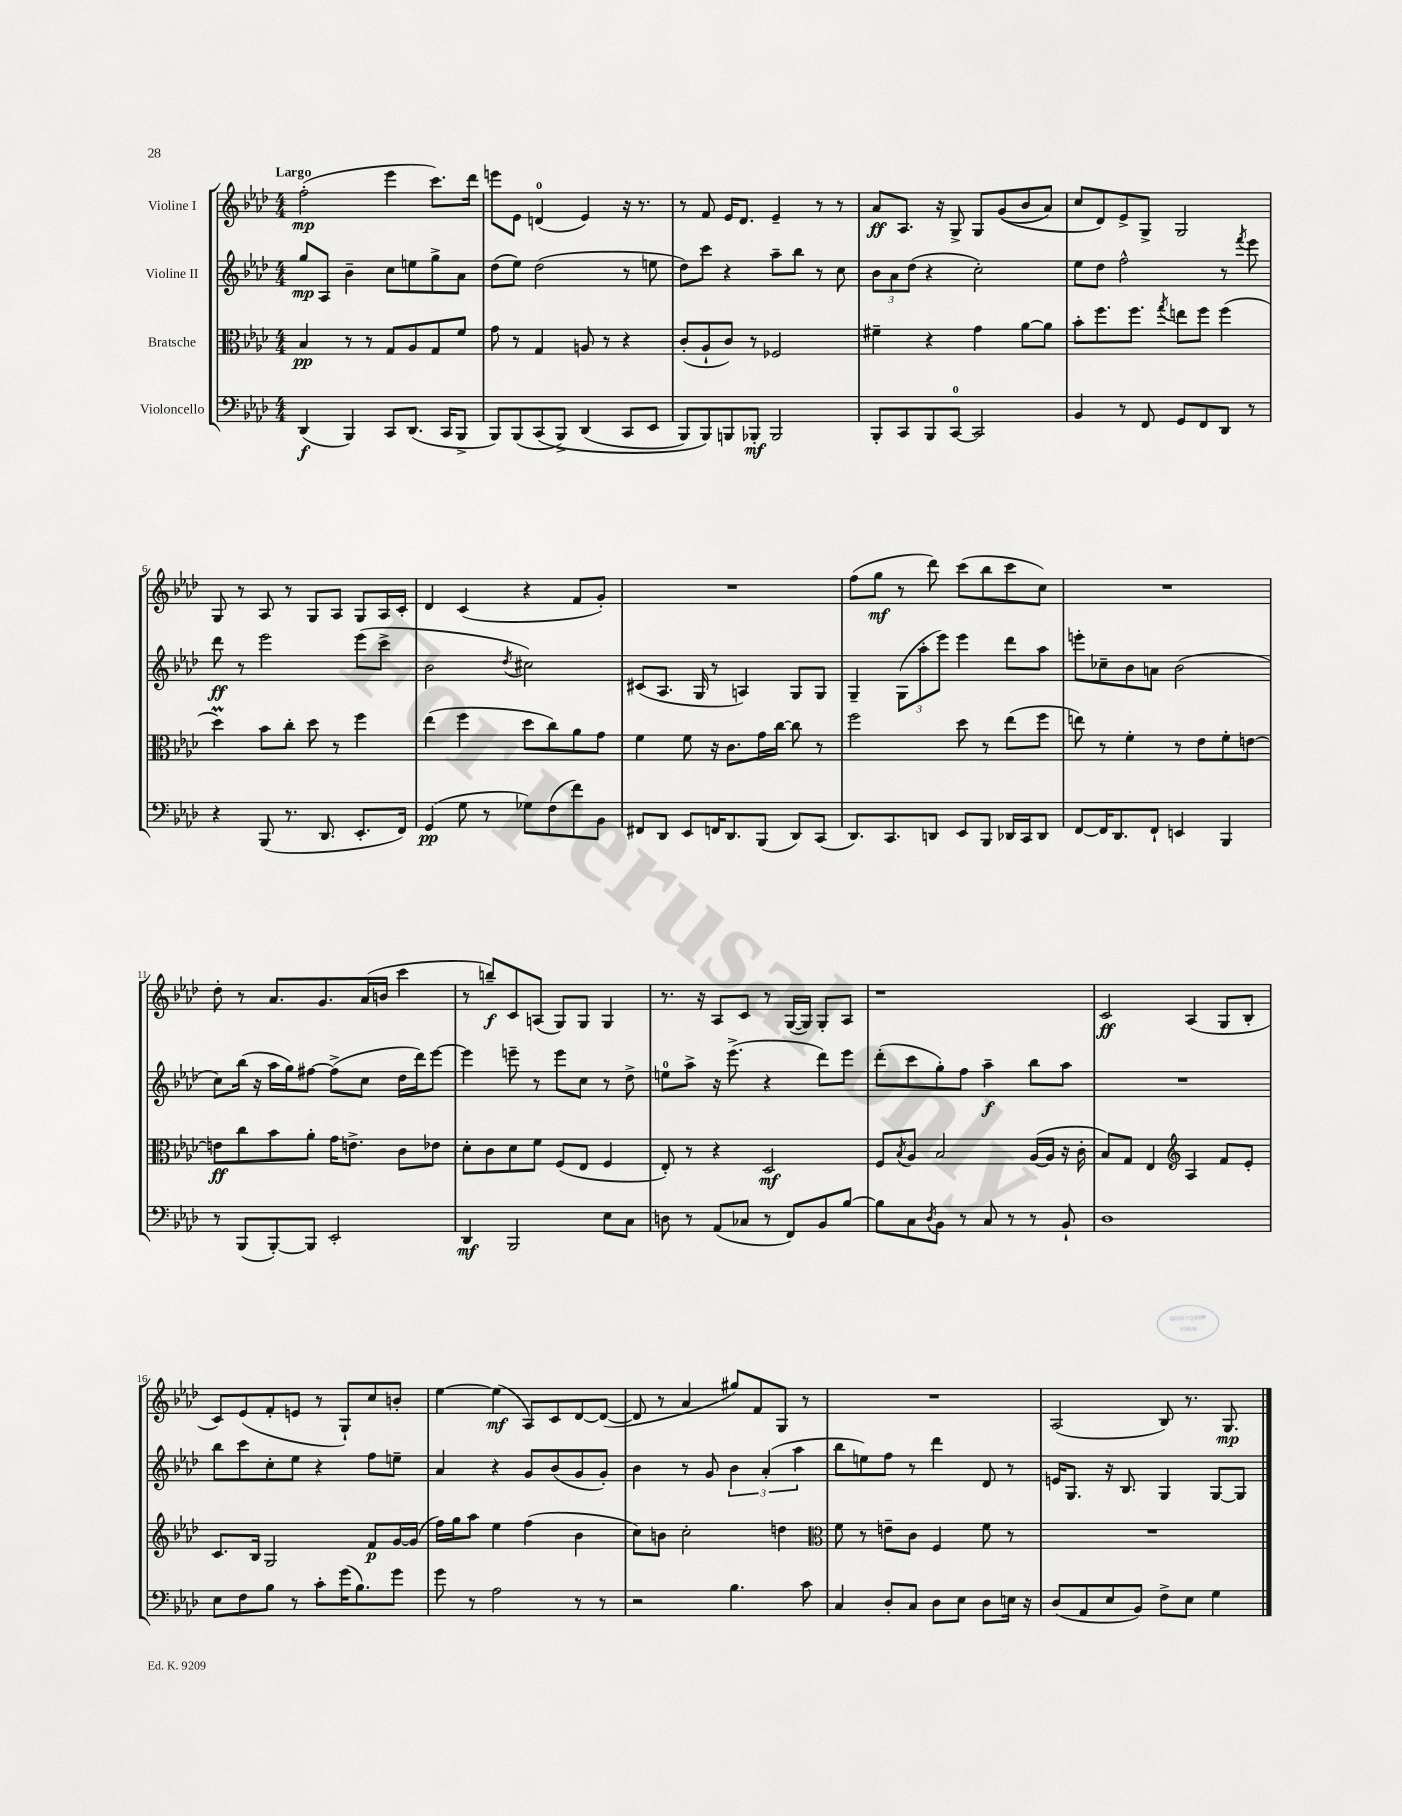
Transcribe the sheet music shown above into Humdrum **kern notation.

**kern	**kern	**kern	**kern
*staff4	*staff3	*staff2	*staff1
*clefF4	*clefC3	*clefG2	*clefG2
*k[b-e-a-d-]	*k[b-e-a-d-]	*k[b-e-a-d-]	*k[b-e-a-d-]
*M4/4	*M4/4	*M4/4	*M4/4
(4DD-/	4B-/	8gg/L	(2ff'\
.	.	8A-/J	.
4BBB-/)	8r	4b-~\	.
.	8r	.	.
8CC/L	8G/L	8cc\L	4eee-\
(8.DD-/J	8A-/	8ee\	.
.	8G/	8gg^\	8.ccc\L)
16CC/LK	.	.	.
8BBB-^/J	8f/J	8a-\J	.
.	.	.	16ddd-\Jk
=	=	=	=
8BBB-/L)	8g\	(8dd-\L	8eee\L
(8BBB-/	8r	8ee-\J)	8e-\J
&(8CC/	4G/	(2dd-\	(4d/
8BBB-^/J)	.	.	.
(4DD-/	8A/	.	4e-/)
.	8r	.	.
8CC/L	4r	8r	16r
.	.	.	8.r
8EE-/J	.	8ee\	.
=	=	=	=
8BBB-/L)	(8c'/L	8dd-\L)	8r
8BBB-/&)	8A-`/	8ccc\J	8f/
8BBB/	8c/J)	4r	16e-/LK
.	.	.	8.d-/J
8BBB-'/J	8r	.	.
2BBB-/	2F-/	8aa-~\L	4e-~/
.	.	8bb-\J	.
.	.	8r	8r
.	.	8cc\	8r
=	=	=	=
8BBB-'/L	4f#~\	12b-\L	8a-/L
.	.	12a-\	.
8CC/	.	.	8.A-/J
.	.	(12dd-\J	.
8BBB-/	4r	4r	.
.	.	.	16r
[8CC/J	.	.	8G^/
2CC/]	4g\	2cc'\)	8G/L
.	.	.	&((8g/
.	[8a-\L	.	8b-/
.	8a-\]J	.	8a-/J)
=	=	=	=
4BB-/	8b-'\L	8ee-\L	8cc/L
.	8.ff\	8dd-\J	8d-/&)
8r	.	2ff^^\	8e-^/
.	8.ff\J	.	.
8FF/	.	.	8G^/J
.	8qgg/	.	.
8GG/L	8ee\L	.	2G/
8FF/	8ff\J	.	.
8DD-/J	(4ff\	8r	.
.	.	8qfff/	.
8r	.	8eee-\	.
=	=	=	=
4r	4dd-\)	8ddd-\	8G/
.	.	8r	8r
(8BBB-/	8b-\L	2eee-\	8A-/
8.r	8cc'\J	.	8r
.	8dd-\	.	8G/L
8.DD-/	.	.	.
.	8r	.	8A-/J
8.EE-'/L	4ff\	(8eee-\L	8G/L
.	.	8ccc^\J	16A-/L
16FF/Jk)	.	.	16c'/JJ
=	=	=	=
(4GG/	(4ee-\	2b-\	4d-/
8G\	4ff\	.	(4c/
8r	.	.	.
.	.	8qdd-/	.
8G-\L)	8dd-\L	2cc#\)	4r
(8F\	8cc\)	.	.
8f\)	8a-\	.	8f/L
8BB-\J	8g\J	.	8g'/J)
=	=	=	=
8FF#/L	4f\	(8c#/L	1r
8DD-/J	.	8.A-/J	.
8EE-/L	8f\	.	.
.	.	16G/	.
16FF/K	16r	8r	.
8.DD-/	8.c\L	.	.
.	.	4A/)	.
(8BBB-/J	16g\L	.	.
.	[16cc\JJ	.	.
8DD-/L)	8cc\]	8G/L	.
(8CC/J	8r	8G/J	.
=	=	=	=
8.DD-/L)	2ff\	4G~/	(8ff\L
.	.	.	8gg\J
8.CC/	.	.	.
.	.	(12G\L	8r
.	.	12aa-'\	.
8DD/J	.	.	8ddd-\)
.	.	12eee-\J)	.
8EE-/L	8dd-\	4eee-\	(8ccc\L
8BBB-/J	8r	.	8bb-\
16DD-/LL	(8ee-\L	8ddd-\L	8ccc\
16CC/J	.	.	.
8DD-/J	8ff\J	8aa-\J	8cc\J)
=	=	=	=
[8FF/L	8ee\)	8eee'\L	1r
16FF/]K	8r	8cc-~\	.
8.DD-/	.	.	.
.	4f'\	8b-\	.
8FF`/J	.	8a\J	.
4EE/	8r	(2b-\	.
.	8e-\L	.	.
4BBB-/	8f'\	.	.
.	[8e\J	.	.
=	=	=	=
8r	8e\]L	8cc\L)	8dd-'\
(8BBB-/L	8cc\	(16bb-\Jk	8r
.	.	16r	.
[8BBB-'/)	8b-\	16aa-\LL	8.a-/L
.	.	16gg\J)	.
8BBB-/]J	8a-'\J	[8ff#\J	.
.	.	.	8.g/
2EE-'/	16g\LK	(8ff#^\]L	.
.	8.e^\J	.	.
.	.	8cc\J	(16a-/L
.	.	.	16b/JJ
.	8c\L	16dd-\LL	4ccc\
.	.	16ddd-\J)	.
.	8e-\J	[8eee-\J	.
=	=	=	=
4DD-/	8d-'\L	4eee-\]	8r
.	8c\	.	8bb~/L)
2BBB-/	8d-\	8eee~\	8c/
.	8f\J	8r	(8A/J
.	(8F/L	8eee\L	8G/L)
.	8E-/J	8cc\J	8G/J
8E-\L	4F/	8r	4G/
8C\J	.	8dd-^\	.
=	=	=	=
8D\	8E-'/)	8ee\L	8.r
8r	8r	8aa-^\J	.
.	.	.	16r
(8AA-/L	4r	16r	8A-/L
.	.	(8.eee-^\	.
8C-/J	.	.	8c/J
8r	2D-/	4r	8r
8FF/L)	.	.	([16G/LL
.	.	.	16G/]JJ)
8BB-/	.	8ddd-\L)	8G'/L
[8B-/J	.	8eee-\J	8A-/J
=	=	=	=
8B-\]L	8F/L	(8ddd-'\L	1r
.	8qB-/	.	.
8C\	8A-/J	8ccc\	.
8qD-/	.	.	.
8BB-\J	2B-/	8gg'\)	.
8r	.	8ff\J	.
8C/	.	4aa-~\	.
8r	.	.	.
8r	([16A-/LL	8bb-\L	.
.	16A-/]JJ	.	.
8BB-`/	16r	8aa-\J	.
.	16c'\	.	.
=	=	=	=
1D-	8B-/L)	1r	2c/
.	8G/J	.	.
.	4E-/	.	.
*	*clefG2	*	*
.	4A-/	.	(4A-/
.	8f/L	.	8G/L
.	8e-'/J	.	8B-'/J
=	=	=	=
8E-\L	8.c/L	8bb-\L	8c/L)
8F\	.	8ccc\	(8e-/
.	16B-/Jk	.	.
8B-\J	2G/	8cc'\	8f'/
8r	.	8ee-\J	8e/J
8c'\L	.	4r	8r
(16g\K	.	.	8G`/L)
8.B-\)	.	.	.
.	8f/L	8ff\L	8cc/
8g\J	[16g/L	8ee~\J	8b'/J
.	(16g/]JJ	.	.
=	=	=	=
8g\	16ff\LL)	4a-/	[4ee-\
.	16gg\J	.	.
8r	8aa-\J	.	.
2A-\	4ee-\	4r	(4ee-\]
.	(4ff\	8g/L	8A-/L)
.	.	(8b-/	8c/
8r	4b-\	8g/	[8d-/
8r	.	8g'/J)	(8d-/_J
=	=	=	=
2r	8cc\L)	4b-\	8d-/]
.	8b\J	.	8r
.	2cc'\	8r	4a-/
.	.	8g/	.
4.B-\	.	6b-\	8gg#/L)
.	.	.	8f/
.	.	(6a-'/	.
.	4dd\	.	8G/J
.	.	6aa-\	.
8c\	.	.	8r
=	=	=	=
*	*clefC3	*	*
4C/	8f\	8bb-\L	1r
.	8r	8ee\)	.
8D-'/L	8e~\L	8ff\J	.
8C/J	8c\J	8r	.
8D-\L	4F/	4ddd-\	.
8E-\J	.	.	.
8D-\L	8f\	8d-/	.
16E\Jk	8r	8r	.
16r	.	.	.
=	=	=	=
(8D-/L	1r	16e/LK	(2A-/
.	.	8.G/J	.
8AA-/	.	.	.
8E-/	.	16r	.
.	.	8.B-/	.
8BB-/J)	.	.	.
8F^\L	.	4G/	8B-/)
8E-\J	.	.	8.r
4G\	.	[8G/L	.
.	.	.	8.G/
.	.	8G/]J	.
==	==	==	==
*-	*-	*-	*-
